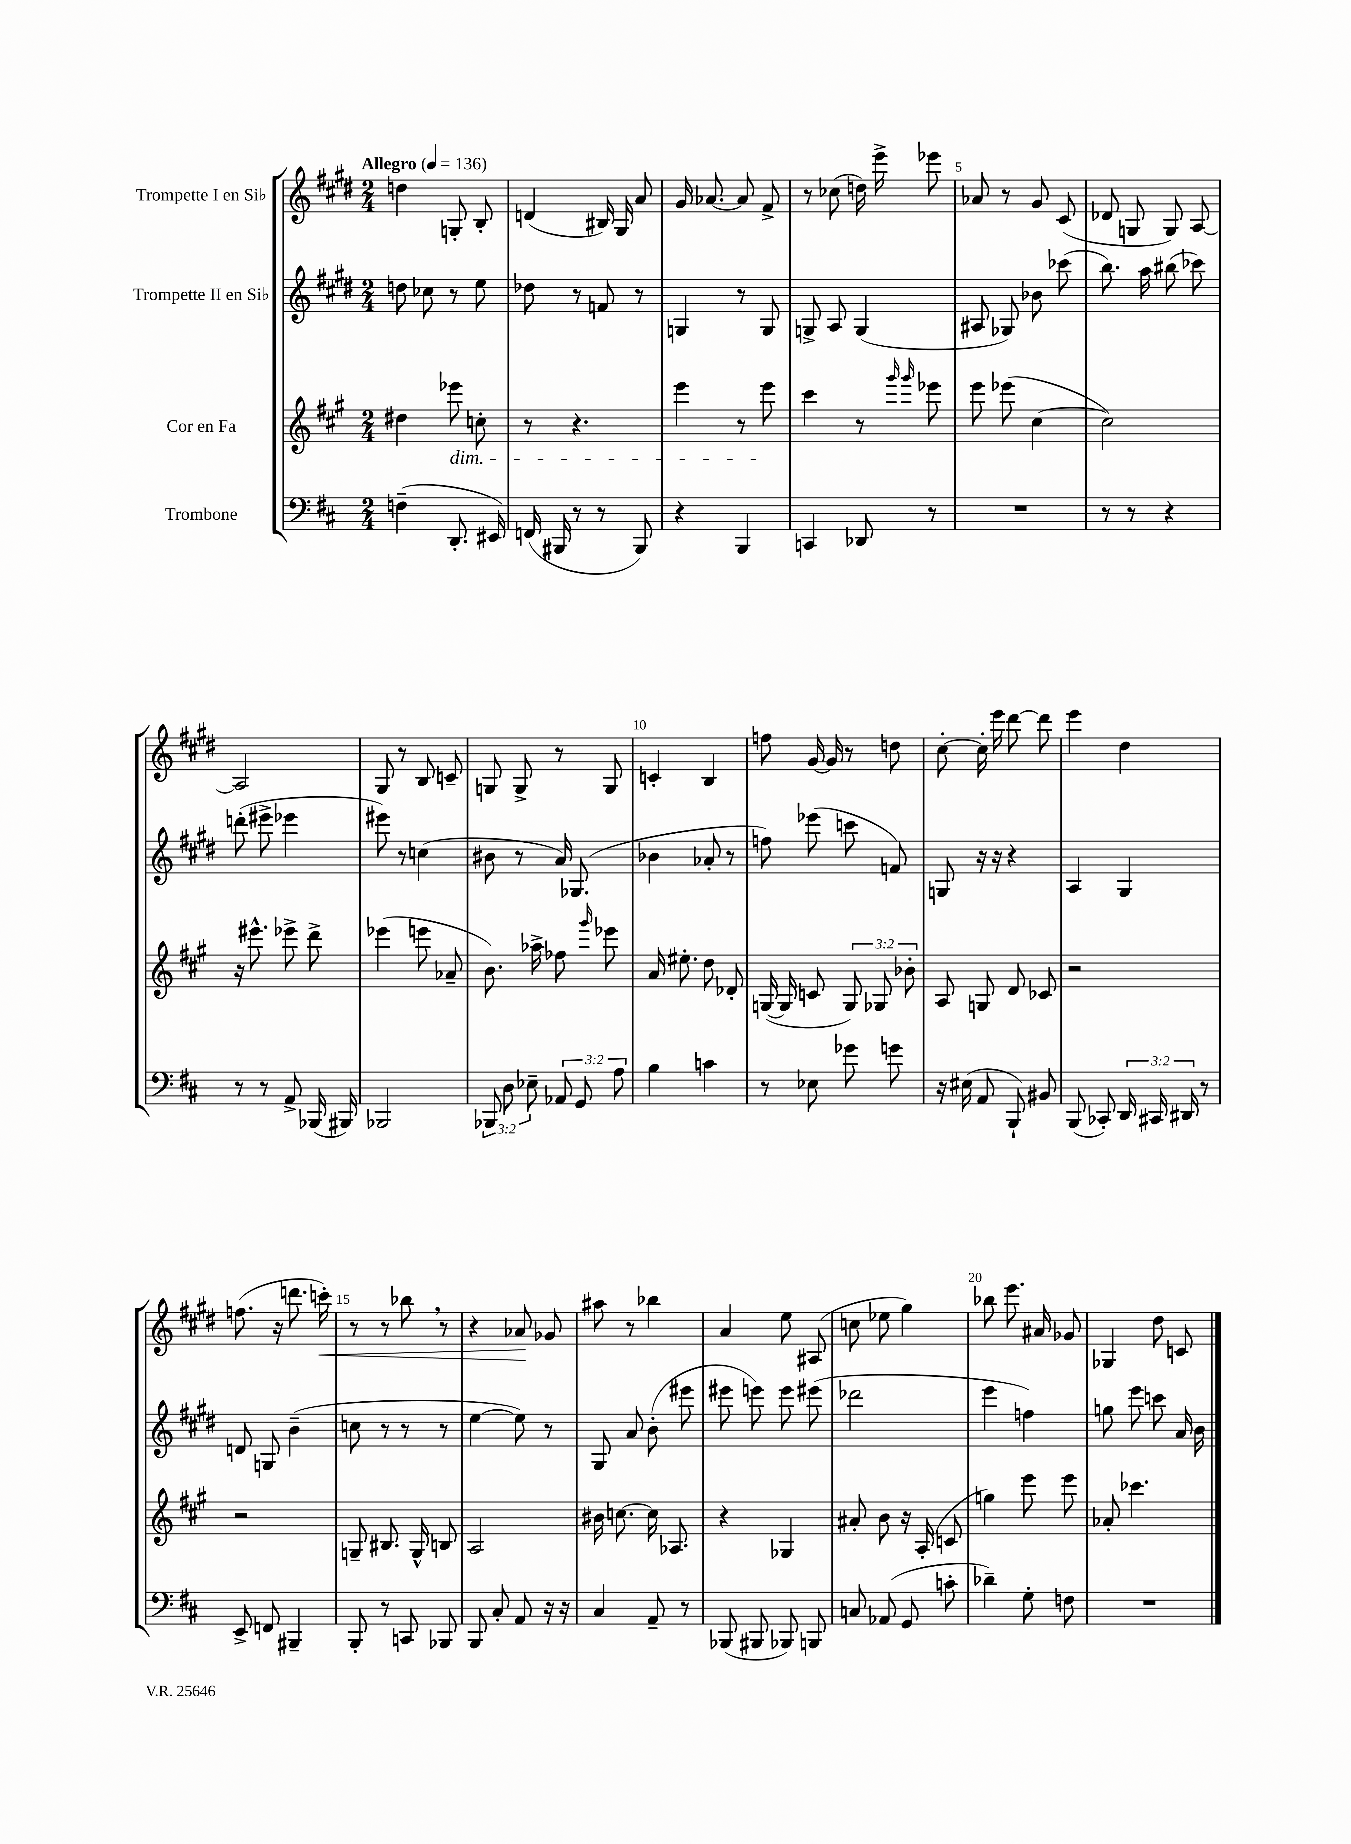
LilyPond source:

<<
\new StaffGroup <<
\new Staff = "s0" \with { instrumentName = "Trompette I en Sib" } {
    \clef treble \key e \major \numericTimeSignature \time 2/4 \tempo "Allegro" 4 = 136
    \autoBeamOff d''4 g8-. b8-. |
    d'4( bis16) gis16 a'8 |
    gis'16 aes'8.~ aes'8 fis'8-> |
    r8 ces''8( d''16) e'''16-> ees'''8 |
    aes'8 r8 gis'8 cis'8( |
    des'8 g8 g8) a8~ |
    a2 |
    gis8 r8 b8 c'8-- |
    g8 g8-> r8 g8 |
    c'4-. b4 |
    f''8 gis'16~ gis'16 r8 d''8 |
    cis''8~-. cis''16-. e'''16 dis'''8~ dis'''8 |
    e'''4 dis''4 |
    f''8.( r16 d'''8. c'''16-.\<) |
    r8 r8 bes''8 \breathe r8 |
    r4 aes'8\! ges'8 |
    ais''8 r8 bes''4 |
    a'4 e''8 ais8( |
    c''8 ees''8 gis''4) |
    bes''8 e'''8. ais'16 ges'8 |
    ges4 dis''8 c'8 \bar "|." |
}
\new Staff = "s1" \with { instrumentName = "Trompette II en Sib" } {
    \clef treble \key e \major \numericTimeSignature \time 2/4
    \autoBeamOff d''8 ces''8 r8 e''8 |
    des''8 r8 f'8 r8 |
    g4 r8 g8 |
    g8-> a8 g4( |
    ais8 ges8) bes'8 ces'''8( |
    b''8.) a''16 bis''8( ces'''8) |
    d'''8-.( eis'''8-> ees'''4 |
    eis'''8) r8 c''4( |
    bis'8 r8 a'16) ges8.( |
    bes'4 aes'8-. r8 |
    f''8) ees'''8( c'''8 f'8) |
    g8 r16 r16 r4 |
    a4 gis4 |
    d'8 g8 b'4--( |
    c''8 r8 r8 r8 |
    e''4~ e''8) r8 |
    gis8 a'8 b'8-.( eis'''8 |
    eis'''8 e'''8) e'''8 eis'''8( |
    des'''2 |
    e'''4 f''4) |
    g''8 e'''8 c'''8 a'16 b'16 \bar "|." |
}
\new Staff = "s2" \with { instrumentName = "Cor en Fa" } {
    \clef treble \key a \major \numericTimeSignature \time 2/4 \override Staff.TupletNumber.text = #tuplet-number::calc-fraction-text
    \autoBeamOff dis''4 ees'''8\dim c''8-. |
    r8 r4. |
    e'''4 r8 e'''8\! |
    cis'''4 r8 \grace { gis'''16 gis'''16 } ees'''8 |
    e'''8 ees'''8( cis''4~ |
    cis''2) |
    r16 eis'''8.-^ ees'''8-> d'''8-> |
    ees'''4( e'''8 aes'8-- |
    b'8.) aes''16-> fes''8 \grace { gis'''16 } ees'''8 |
    a'16 eis''8.-. d''8 des'8-. |
    g16~( g16 c'8 \tuplet 3/2 { g8) ges8 bes'8-. } |
    a8 g8 d'8 ces'8 |
    r2 |
    r2 |
    g8-- bis8. g16-^ b8 |
    a2 |
    bis'16 c''8.~ c''16 aes8. |
    r4 ges4 |
    ais'8-. b'8 r16 a16-.( c'8 |
    g''4) e'''8 e'''8 |
    aes'8-. ces'''4. \bar "|." |
}
\new Staff = "s3" \with { instrumentName = "Trombone" } {
    \clef bass \key d \major \numericTimeSignature \time 2/4 \override Staff.TupletNumber.text = #tuplet-number::calc-fraction-text
    \autoBeamOff f4--( d,8.-. eis,16) |
    f,16( bis,,16 r8 r8 bis,,8) |
    r4 b,,4 |
    c,4 des,8 r8 |
    R2 |
    r8 r8 r4 |
    r8 r8 a,8-> bes,,16( bis,,16) |
    bes,,2 |
    \tuplet 3/2 { bes,,8 d8 ees8-- } \tuplet 3/2 { aes,8 g,8 a8 } |
    b4 c'4 |
    r8 ees8 ges'8 g'8 |
    r16 eis16( a,8 b,,8-!) bis,8 |
    b,,8( ces,8-.) \tuplet 3/2 { d,16 cis,16 dis,16 } r8 |
    e,8-> f,8 bis,,4-- |
    b,,8-. r8 c,8 bes,,8 |
    b,,8 cis8-. a,8 r16 r16 |
    cis4 a,8-- r8 |
    bes,,8( bis,,8 bes,,8) b,,8 |
    c8 aes,8( g,8 c'8-. |
    des'4--) g8-. f8 |
    R2 \bar "|." |
}
>>
>>
\layout { \context { \Score \override BarNumber.break-visibility = ##(#f #t #t) barNumberVisibility = #(every-nth-bar-number-visible 5) } }
